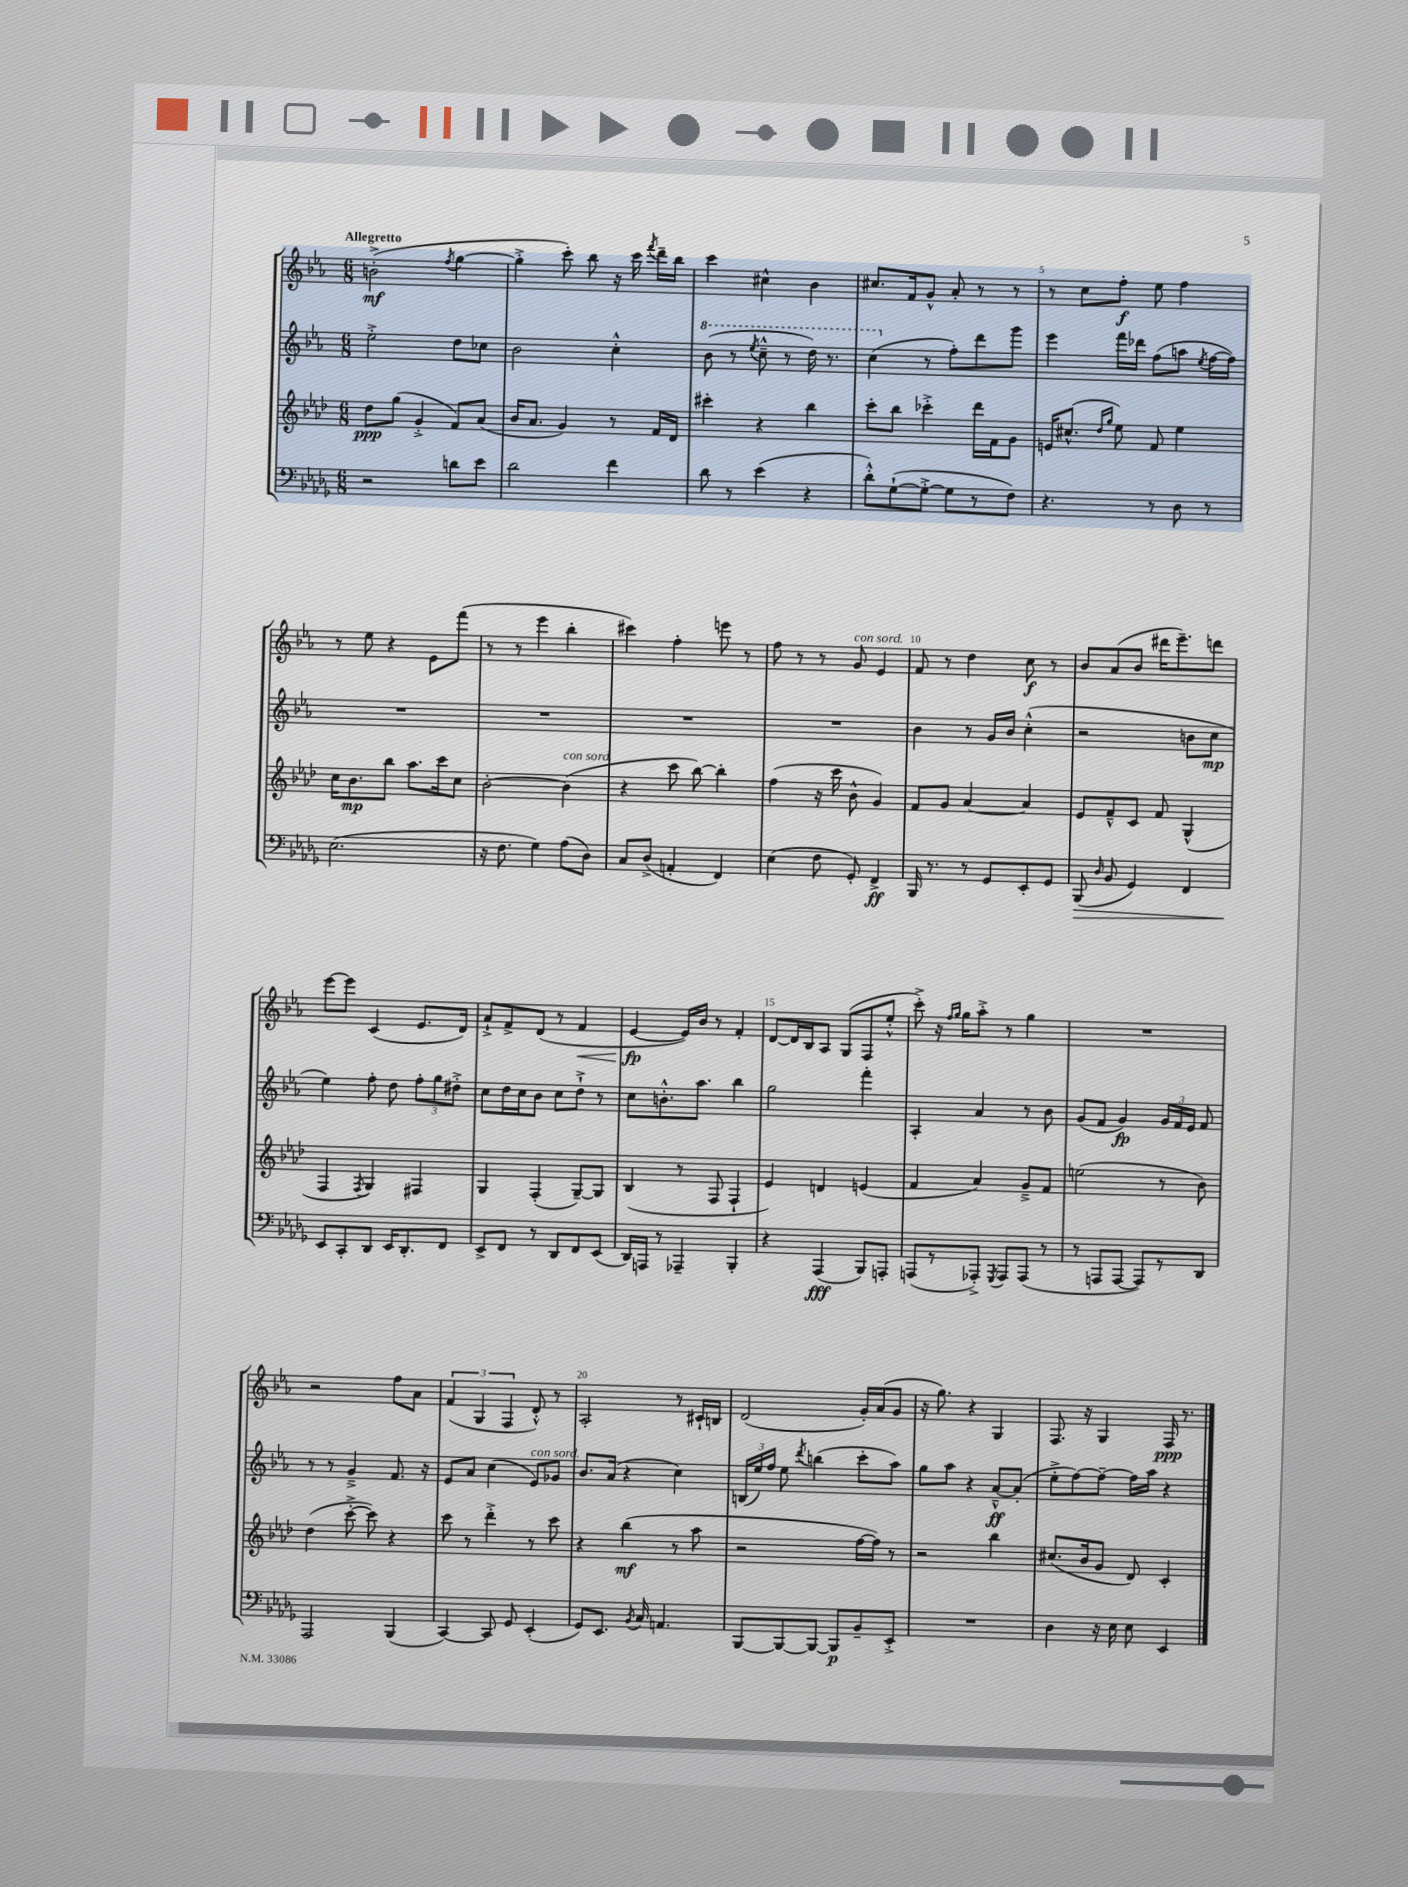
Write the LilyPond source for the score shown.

<<
\new StaffGroup <<
\new Staff = "s0" {
    \clef treble \key ees \major \numericTimeSignature \time 6/8 \tempo "Allegretto"
    \autoBeamOff b'2-.->\mf( \acciaccatura { f''8 } g''4~ |
    g''4-.-> c'''8-.) bes''8 r16 c'''16 \acciaccatura { f'''8 } d'''16[-- bes''16] |
    c'''4 cis''4-^ bes'4 |
    cis''8.[ f'16 g'8]-^ aes'8-. r8 r8 |
    r8 c''8[ f''8]-.\f ees''8 f''4 |
    r8 ees''8 r4 ees'8[ f'''8]( |
    r8 r8 ees'''4 bes''4-. |
    cis'''4) f''4-. e'''8 r8 |
    f''8 r8 r8 g'8^\markup { \italic "con sord." } ees'4 |
    f'8 r8 d''4 c''8\f r8 |
    bes'8[ aes'8( bes'8] dis'''16[ ees'''8.--) d'''8] |
    ees'''8[~ ees'''8] c'4( ees'8.[ d'16]) |
    aes'8[-!-> f'8-> d'8]( r8 f'4\< |
    ees'4~\fp\! ees'16[) bes'16] r8 f'4-. |
    d'8[~ d'16 bes16 aes8] g8[( f8 ees''8]-.-^ |
    c'''8-.->) r16 \grace { f''16[ g''16] } g''16[ aes''8]-.-> r8 g''4 |
    R2. |
    r2 f''8[ aes'8] |
    \tuplet 3/2 { f'4( g4 f4 } d'8-.-^) r8 |
    aes2-. r8 cis'16[-! b16] |
    d'2( g'16[-.) aes'16( g'8] |
    r16 g''8.) r4 g4 |
    f8. r16 g4 f16\ppp r8. \bar "|." |
}
\new Staff = "s1" {
    \clef treble \key ees \major \numericTimeSignature \time 6/8
    \autoBeamOff ees''2-.-> d''8[ ces''8] |
    bes'2 c''4-.-^ |
    \ottava #1 bes''8( r8 \acciaccatura { ees'''8 } c'''8---^ r8 d'''16) r8. |
    c'''4( \ottava #0 r8 f''8[-.) d'''8 g'''8] |
    ees'''4 f'''16[ des'''16] f''8[( a''8] \acciaccatura { ees''8 } f''16[~ f''16]) |
    R2. |
    R2. |
    R2. |
    R2. |
    bes'4 r8 g'16[ bes'16] c''4-.-^( |
    r2 b'8[ c''8]\mp |
    ees''4) f''8-. d''8 \tuplet 3/2 { f''8[-. g''8 dis''8]-.-> } |
    c''8[ d''16 c''16 bes'8] c''8[ d''8]-!-> r8 |
    c''8[ b'8.-.-^ aes''8.] bes''4 |
    g''2 f'''4-. |
    aes4-. aes'4 r8 bes'8 |
    g'8[( f'8] g'4\fp) \tuplet 3/2 { g'16[ f'16 ees'16] } f'8 |
    r8 r8 g'4---> f'8. r16 |
    ees'8[ aes'8] c''4( ees'8[^\markup { \italic "con sord." }) ges'8] |
    bes'8.[ aes'16]( r4 c''4) |
    \tuplet 3/2 { b16[( ees''16) f''16] } ees''8 \acciaccatura { d'''8 } b''4( c'''8[-. aes''8]) |
    g''8[ aes''8] r4 aes'8[~---^\ff aes'8]-.( |
    ees''8[-.-> f''8~) f''8]~-- f''16[ aes''16] r4 \bar "|." |
}
\new Staff = "s2" {
    \clef treble \key aes \major \numericTimeSignature \time 6/8
    \autoBeamOff des''8[\ppp g''8]( g'4-.-> f'8[) aes'8]( |
    bes'16[ aes'8.] g'4) r8 f'16[ des'16] |
    cis'''4-. r4 bes''4 |
    c'''8[-. bes''8] ces'''4-.-> des'''16[ f'16 g'8] |
    e'16[ cis''8.]-^( \grace { des''16[ g''16] } ees''8) f'8 ees''4 |
    c''16[ bes'8.\mp bes''8] aes''8.[ c'''16 c''8] |
    bes'2~-. bes'4^\markup { \italic "con sord." }( |
    r4 c'''8 bes''8~) bes''4-. |
    f''4( r16 c'''16 bes'8-^ g'4) |
    f'8[ g'8] aes'4~ aes'4 |
    ees'8[ f'8---^ c'8] f'8 g4-^( |
    f4 \acciaccatura { f8 } g4) fis4 |
    g4 f4-.( g8[~--) g8] |
    bes4( r8 f8 f4-! |
    ees'4) d'4 e'4( |
    f'4 aes'4) g'8[---> f'8] |
    e''2( r8 bes'8) |
    des''4( c'''8~-.-> c'''8) r4 |
    c'''8 r8 des'''4-.-> r8 c'''8 |
    r4 bes''4\mf( r8 aes''8 |
    r2 f''16[~ f''16]) r8 |
    r2 bes''4 |
    cis''8.[( bes'16 g'8] des'8) c'4-. \bar "|." |
}
\new Staff = "s3" {
    \clef bass \key des \major \numericTimeSignature \time 6/8
    \autoBeamOff r2 d'8[ ees'8] |
    des'2 f'4 |
    des'8 r8 ees'4( r4 |
    des'8[-.-^) ges8~-!( ges8]~-.-> ges8[ r8 f8]) |
    r4. r8 des8 r8 |
    ees2.( |
    r16 f8. ges4) aes8[( des8]) |
    c8[ des8]->( a,4-. f,4) |
    ees4( f8 ges,8-.) f,4->\ff |
    bes,,16 r8. r8 ges,8[ ees,8-. ges,8] |
    bes,,8\>( \grace { des16 } bes,8 ges,4) f,4 |
    ees,8[\! c,8-. des,8] ees,16[ des,8.-. f,8] |
    ees,8[-> f,8] r8 des,8[ f,8 ees,8]( |
    des,16[) a,,16] r8 aes,,4-- bes,,4-. |
    r4 aes,,4\fff( bes,,8[) a,,8]-. |
    a,,8[( r8 aes,,8]-.->) \acciaccatura { ges,,8 } aes,,8[ aes,,8]( r8 |
    r8 a,,8[ a,,8]~ a,,8[) r8 des,8] |
    aes,,2 bes,,4( |
    c,4~) c,8 ges,8 ees,4-.( |
    ges,8[) ees,8.] \acciaccatura { bes,8 } c16 a,4. |
    bes,,8[~ bes,,8~ bes,,8]~ bes,,8[\p bes,8-- ees,8]-.-> |
    R2. |
    des4 r16 ees16 ees8 ees,4 \bar "|." |
}
>>
>>
\layout { \context { \Score \override BarNumber.break-visibility = ##(#f #t #t) barNumberVisibility = #(every-nth-bar-number-visible 5) } }
